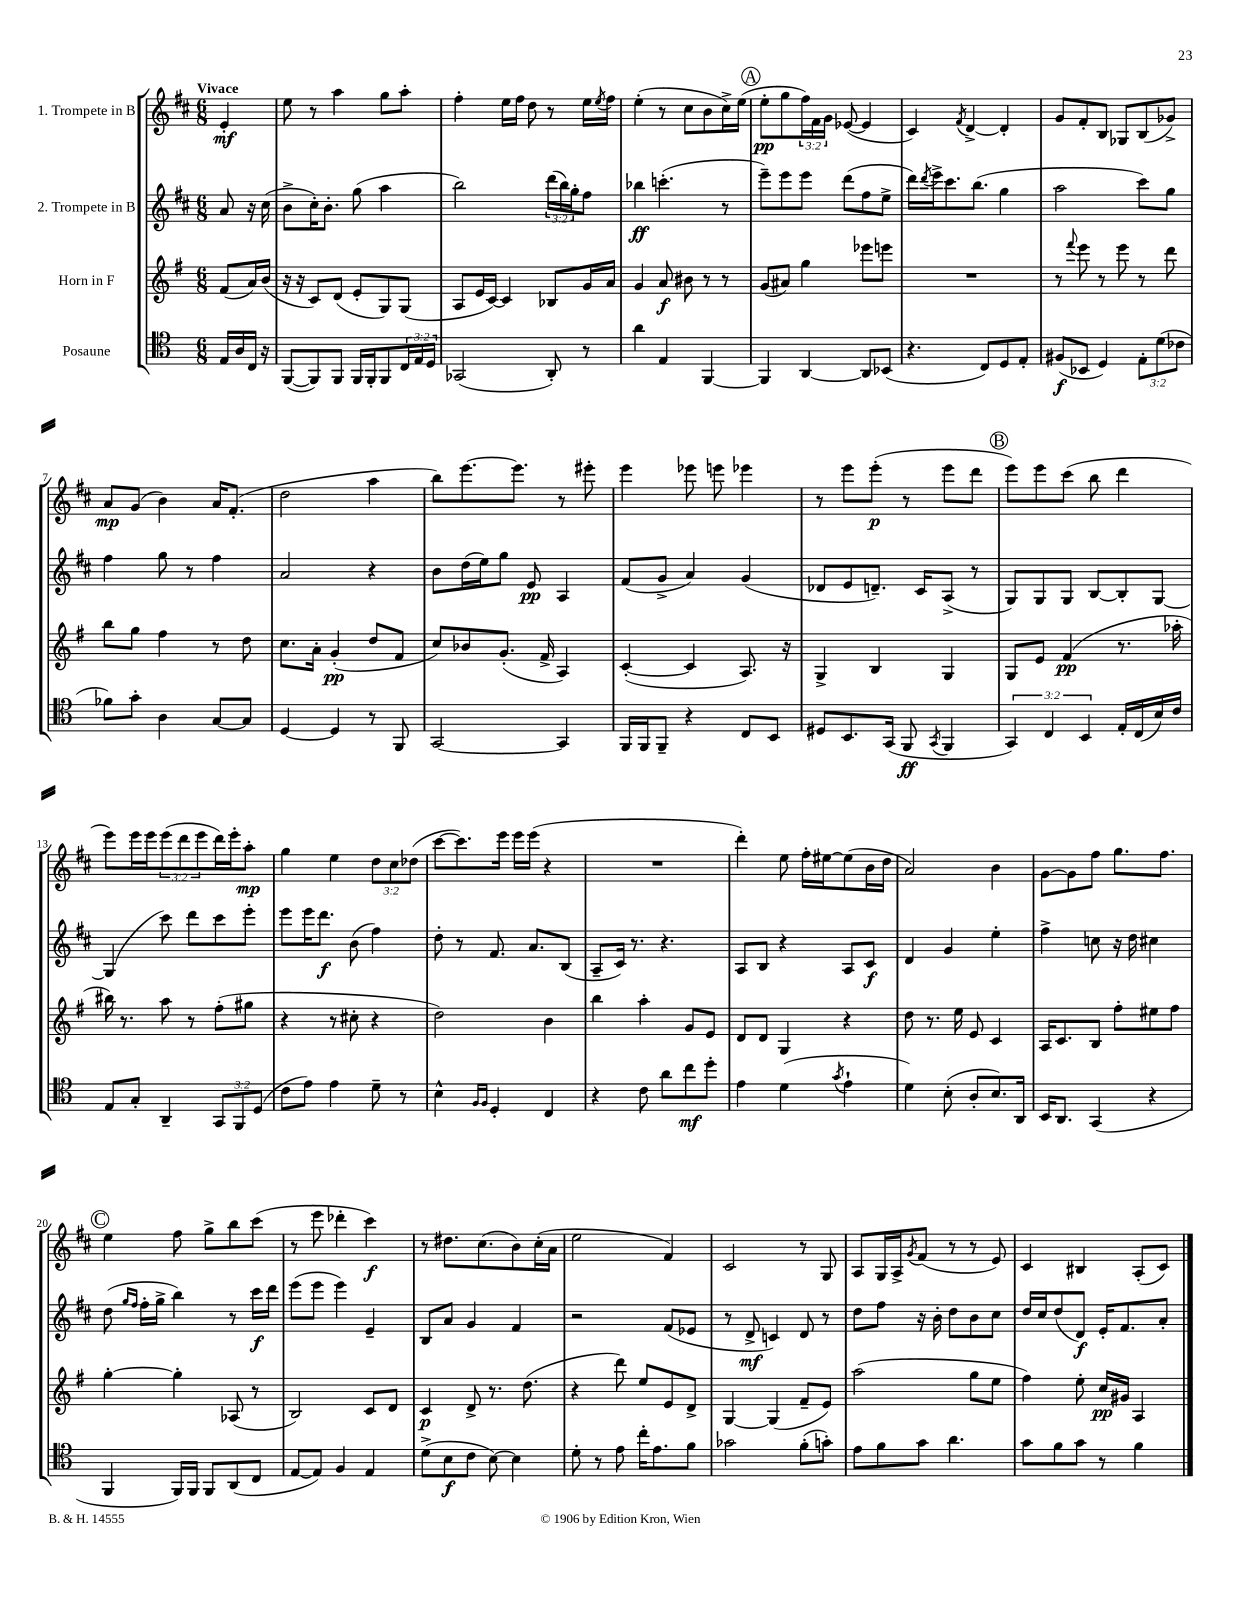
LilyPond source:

<<
\new StaffGroup <<
\new Staff = "s0" \with { instrumentName = "1. Trompete in B" } {
    \clef treble \key d \major \numericTimeSignature \time 6/8 \override Staff.TupletNumber.text = #tuplet-number::calc-fraction-text \partial 4 \tempo "Vivace"
    e'4-.\mf |
    e''8 r8 a''4 g''8 a''8-. |
    fis''4-. e''16 fis''16 d''8 r8 e''16 \acciaccatura { e''8 } fis''16 |
    e''4-.( r8 cis''8 b'8 cis''16->) e''16( |
    \mark \markup { \circle "A" } e''8-.\pp g''8 \tuplet 3/2 { fis''16) fis'16 g'16 } ees'8~( ees'4 |
    cis'4) \acciaccatura { fis'8 } d'4~-> d'4-. |
    g'8 fis'8-. b8 ges8 b8( ges'8->) |
    a'8\mp g'8( b'4) a'16 fis'8.-.( |
    d''2 a''4 |
    b''8) e'''8.~ e'''8. r8 eis'''8-. |
    e'''4 ees'''8 e'''8 ees'''4 |
    r8 e'''8 e'''8-.\p( r8 e'''8 d'''8 |
    \mark \markup { \circle "B" } e'''8) e'''8 cis'''8( b''8 d'''4 |
    e'''8) e'''16 e'''16 \tuplet 3/2 { e'''8( d'''8 e'''8 } d'''16) e'''16-. a''8-.\mp |
    g''4 e''4 \tuplet 3/2 { d''8 cis''8 des''8( } |
    cis'''8~ cis'''8.) e'''16 e'''16 e'''16( r4 |
    R2. |
    d'''4-.) e''8 fis''16-. eis''16~ eis''8( b'16 d''16 |
    a'2) b'4 |
    g'8~ g'8 fis''8 g''8. fis''8. |
    \mark \markup { \circle "C" } e''4 fis''8 g''8-> b''8 cis'''8( |
    r8 e'''8 des'''4-. cis'''4\f) |
    r8 dis''8. cis''8.( b'8) cis''16-.( a'16 |
    e''2 fis'4) |
    cis'2 r8 g8 |
    a8 g16 a16-> \acciaccatura { g'8 } fis'8( r8 r8 e'8) |
    cis'4 bis4 a8-.( cis'8) \bar "|." |
}
\new Staff = "s1" \with { instrumentName = "2. Trompete in B" } {
    \clef treble \key d \major \numericTimeSignature \time 6/8 \override Staff.TupletNumber.text = #tuplet-number::calc-fraction-text \partial 4
    a'8 r16 cis''16( |
    b'8-> cis''16-.) b'8.-. g''8( a''4 |
    b''2) \tuplet 3/2 { d'''16( b''16) g''16-. } fis''8 |
    bes''4\ff c'''4.-.( r8 |
    \mark \markup { \circle "A" } e'''8--) e'''8 e'''8 d'''8( fis''8 e''8-> |
    d'''16) \acciaccatura { d'''8 } e'''16-> cis'''8. b''8.( g''4 |
    a''2 cis'''8) g''8 |
    fis''4 g''8 r8 fis''4 |
    a'2 r4 |
    b'8 d''16( e''16) g''8 e'8\pp a4 |
    fis'8( g'8-> a'4) g'4( |
    des'8 e'8 d'8.--) cis'16 a8->( r8 |
    \mark \markup { \circle "B" } g8) g8 g8 b8~ b8-. g8~ |
    g4( cis'''8) d'''8 cis'''8 e'''8-. |
    e'''8 e'''16 d'''8.\f b'8( fis''4) |
    d''8-. r8 fis'8. a'8. b8( |
    a8-- cis'16) r8. r4. |
    a8 b8 r4 a8 cis'8\f |
    d'4 g'4 e''4-. |
    fis''4-> c''8 r16 d''16 cis''4 |
    \mark \markup { \circle "C" } d''8( \grace { g''16 fis''16 } fis''16-. g''16-> b''4) r8 cis'''16\f d'''16 |
    e'''8( e'''8 e'''4) e'4-- |
    b8 a'8 g'4 fis'4 |
    r2 fis'8( ees'8 |
    r8 d'8->\mf c'4) d'8 r8 |
    d''8 fis''8 r16 b'16-. d''8 b'8 cis''8 |
    d''16 cis''16 d''8( d'8\f) e'16-. fis'8. a'8-. \bar "|." |
}
\new Staff = "s2" \with { instrumentName = "Horn in F" } {
    \clef treble \key g \major \numericTimeSignature \time 6/8 \partial 4
    fis'8( a'16) b'16( |
    r16 r16 c'8) d'8( e'8-. g8) g8( |
    a8 e'16 c'16~) c'4 bes8 g'16 a'16 |
    g'4 a'8\f bis'8 r8 r8 |
    \mark \markup { \circle "A" } g'8( ais'8) g''4 ees'''8 e'''8 |
    R2. |
    r8 \appoggiatura { fis'''8 } e'''8 r8 e'''8 r8 d'''8 |
    b''8 g''8 fis''4 r8 d''8 |
    c''8. a'16-. g'4-.\pp( d''8 fis'8 |
    c''8) bes'8 g'8.-.( fis'16-> a4) |
    c'4~-.( c'4 a8.) r16 |
    g4-> b4 g4 |
    \mark \markup { \circle "B" } g8 e'8 fis'4\pp( r8. aes''16-. |
    bis''16) r8. a''8 r8 fis''8-.( gis''8 |
    r4 r8 cis''8-. r4 |
    d''2) b'4 |
    b''4 a''4-. g'8 e'8 |
    d'8 d'8 g4 r4 |
    d''8 r8. e''16 e'8 c'4 |
    a16 c'8. b8 fis''8-. eis''8 fis''8 |
    \mark \markup { \circle "C" } g''4~-. g''4-. aes8( r8 |
    b2) c'8 d'8 |
    c'4\p d'8-> r8. d''8.( |
    r4 d'''8) e''8 e'8 d'8-> |
    g4~ g4( fis'8-- e'8) |
    a''2( g''8 e''8 |
    fis''4) e''8-. c''16\pp gis'16 a4 \bar "|." |
}
\new Staff = "s3" \with { instrumentName = "Posaune" } {
    \clef tenor \key c \major \numericTimeSignature \time 6/8 \override Staff.TupletNumber.text = #tuplet-number::calc-fraction-text \partial 4
    e16 a16 c16 r16 |
    f,8~( f,8) f,8 f,16 f,16-. f,8 \tuplet 3/2 { c16 e16 d16 } |
    ges,2( a,8-.) r8 |
    a'4 e4 f,4~ |
    \mark \markup { \circle "A" } f,4 a,4~ a,8 bes,8( |
    r4. c8) d8 e8-. |
    fis8\f( bes,8 d4) \tuplet 3/2 { e8-. d'8( ces'8 } |
    fes'8) g'8-. a4 g8~ g8 |
    d4~ d4 r8 f,8 |
    g,2~ g,4 |
    f,16 f,16 f,8-- r4 c8 b,8 |
    dis8 b,8. g,16( f,8\ff \acciaccatura { g,8 } f,4 |
    \mark \markup { \circle "B" } \tuplet 3/2 { g,4) c4 b,4 } e16-. c16( b16) c'16 |
    e8 g8-. a,4-- \tuplet 3/2 { g,8 f,8 d8( } |
    c'8 e'8) e'4 d'8-- r8 |
    b4-^ \grace { f16 f16 } d4-. c4 |
    r4 c'8 a'8 c''8\mf d''8-. |
    e'4 d'4( \acciaccatura { g'8 } e'4-! |
    d'4) b8-.( a8-. b8.) a,16 |
    b,16 a,8. g,4( r4 |
    \mark \markup { \circle "C" } f,4 f,16) f,16 f,8 a,8( c8 |
    e8~ e8) f4 e4 |
    d'8->( b8\f c'8 b8~) b4 |
    d'8-. r8 e'8 c''16-. e'8. f'8 |
    ges'2 f'8-.( g'8-.) |
    e'8 f'8 g'8 a'4. |
    g'8 f'8 g'8 r8 f'4 \bar "|." |
}
>>
>>
